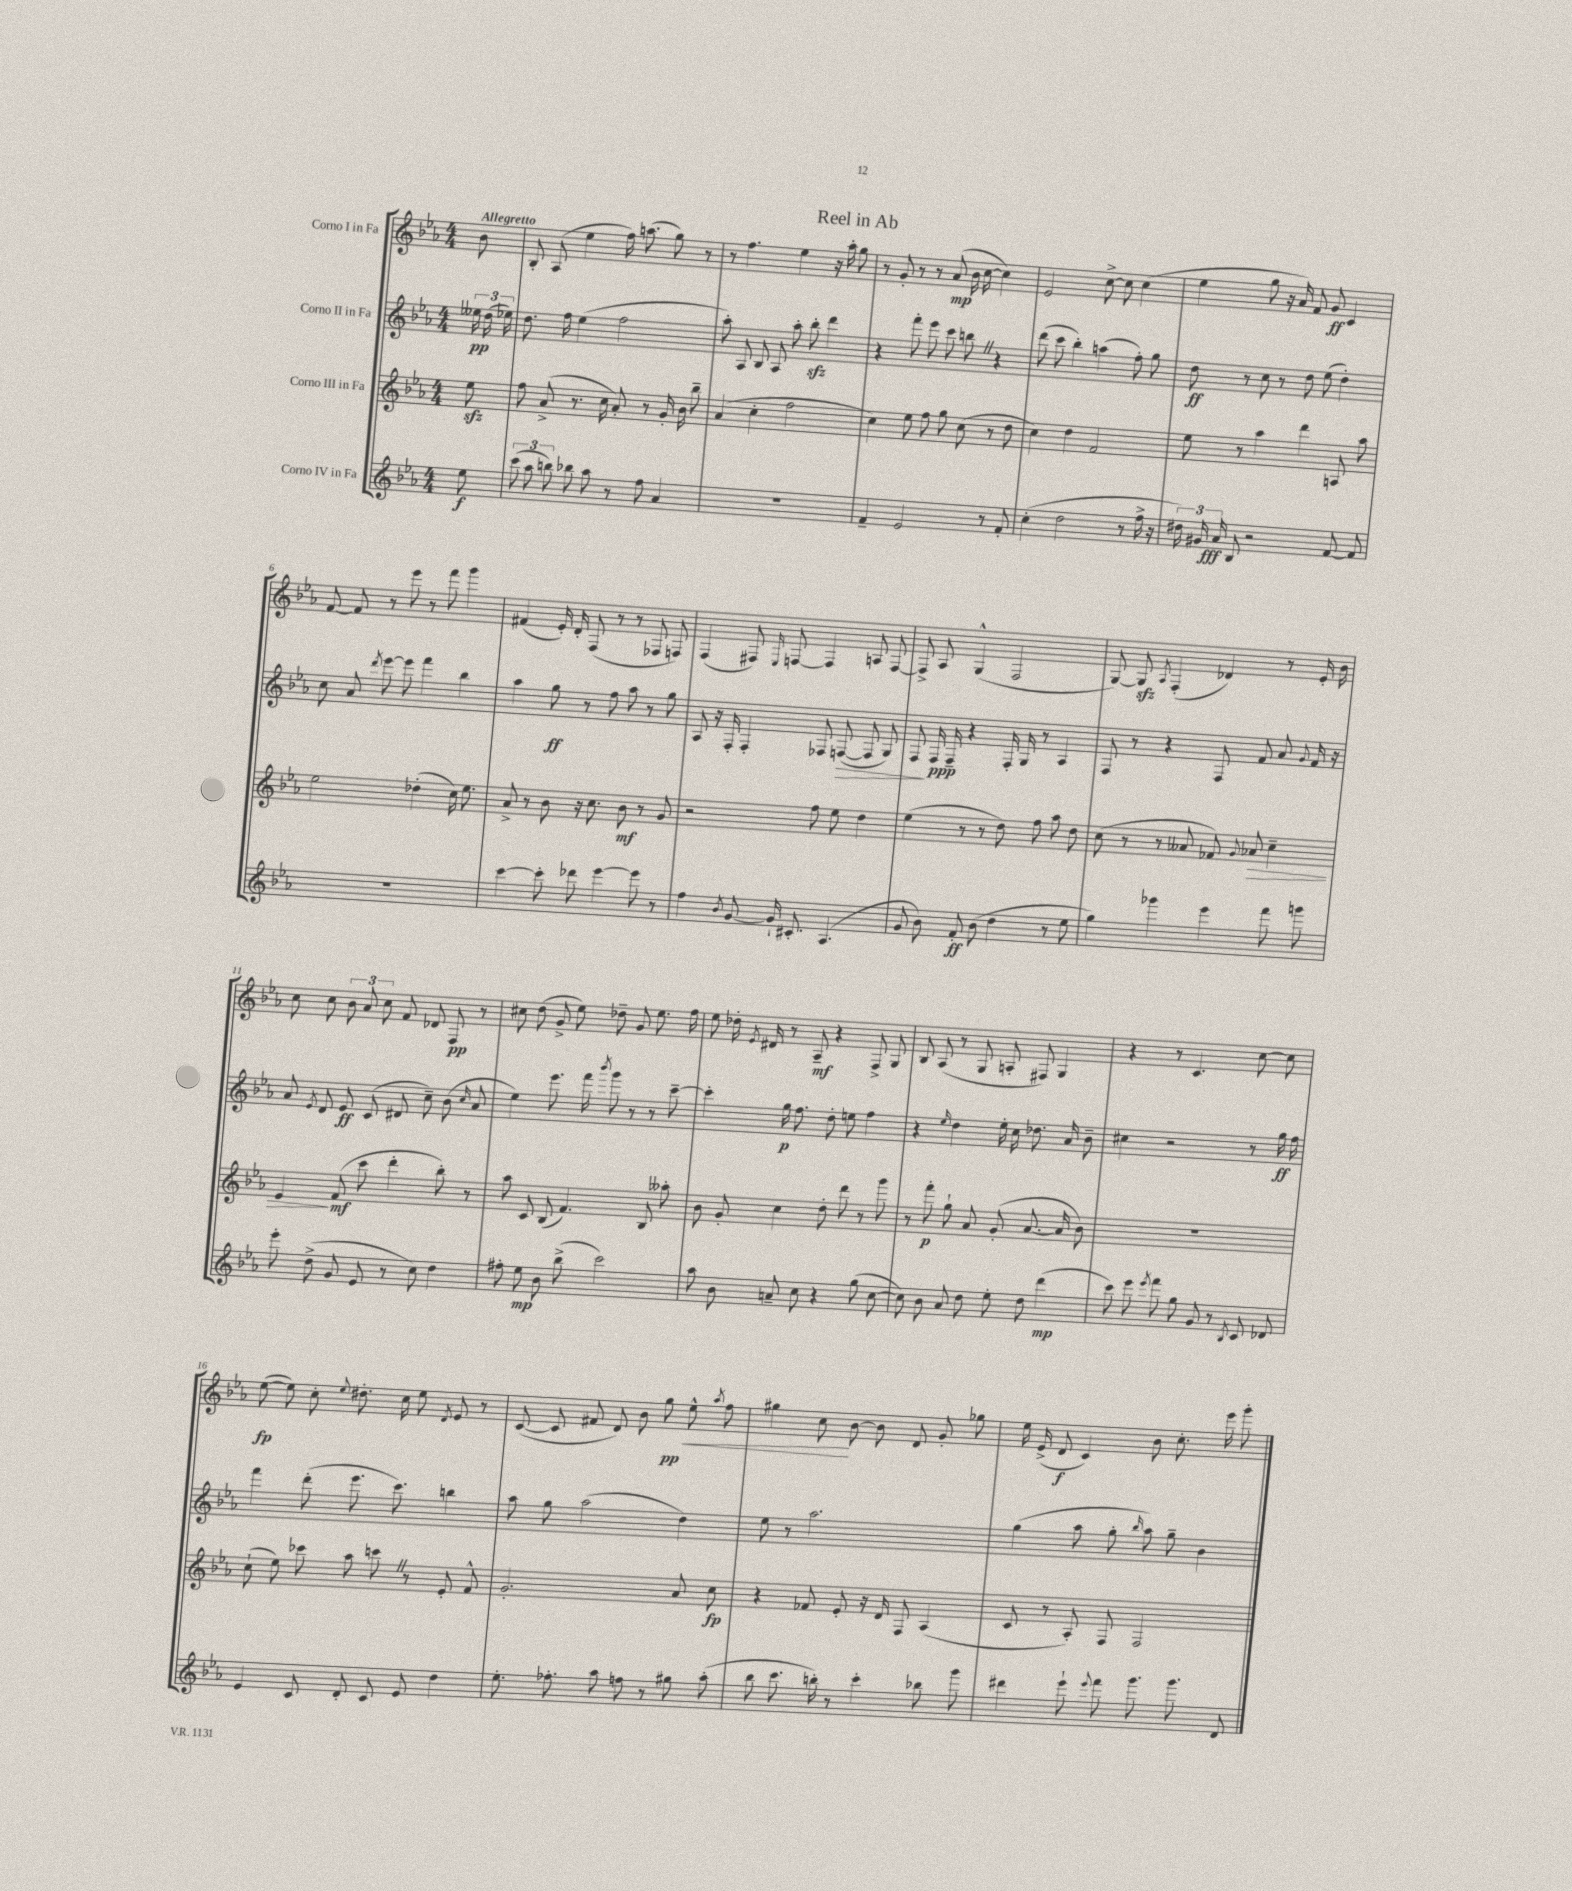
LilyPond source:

\header { title = "Reel in Ab" }
<<
\new StaffGroup <<
\new Staff = "s0" \with { instrumentName = "Corno I in Fa" } {
    \clef treble \key ees \major \numericTimeSignature \time 4/4 \partial 8 \tempo "Allegretto"
    \autoBeamOff bes'8 |
    bes8-. aes8( ees''4 f''16) a''8.( g''8) r8 |
    r8 f''4. ees''4 r16 aes''16-. g''8 |
    r8 g'8-. r8 r8 aes'8\mp( bes'16 c''16~ c''4) |
    ees'2 c''8~-> c''8 c''4( |
    ees''4 g''8 r16 aes'16) f'8 g'8\ff c'4 |
    f'8~ f'8 r8 ees'''8 r8 f'''8 g'''4 |
    fis'4( ees'16-.) d'16-. f8( r8 r8 fes8 f8) |
    f4( fis8) \grace { ees16 } f8~ f4 a8 f8~ |
    f8-> aes8 g4-^( f2 |
    g8~) g8\sfz \acciaccatura { aes8 } f4-.( des'4) r8 ees'16-. bes'16 |
    c''8 c''8 \tuplet 3/2 { bes'8 aes'8 c''8 } f'8 des'8 f8\pp r8 |
    cis''8 d''8( g'8-> ees''8) des''8-- g'8 ees''8. f''16 |
    ees''8 des''16-. \acciaccatura { ees'8 } dis'16 r8 aes8--\mf r4 f8-> g8 |
    bes8 aes8( r8 g8 a8-. fis8) g4 |
    r4 r8 c'4. c''8~ c''8 |
    ees''8~\fp( ees''8) c''8-. \appoggiatura { ees''8 } dis''8.-. c''16 ees''8 \acciaccatura { d'8 } ees'8 r8 |
    c'8~( c'8 fis'8 d'8) bes'8 g''8\pp\< ees''8-^ \acciaccatura { aes''8 } f''8 |
    gis''4 c''8\! bes'8~ bes'8 d'8 g'8-. ges''8 |
    ees''16 ees'16->( d'8\f c'4) bes'8 c''8.-. ees'''16 g'''8-. \bar "|." |
}
\new Staff = "s1" \with { instrumentName = "Corno II in Fa" } {
    \clef treble \key ees \major \numericTimeSignature \time 4/4 \partial 8
    \autoBeamOff \tuplet 3/2 { eeses''16\pp d''16( ees''16) } |
    d''8. f''16 ees''4( f''2 |
    aes''8-.) aes8 bes8 aes8 aes''8-. bes''8-.\sfz d'''4 |
    r4 f'''8-. ees'''8 c'''8 b''8 \once \override BreathingSign.text = \markup { \musicglyph "scripts.caesura.straight" } \breathe r4 |
    d'''8( c'''8 bes''4-.) a''4( f''8-.) g''8 |
    d''8\ff r8 c''8 r8 d''8 ees''8( d''4-.) |
    c''8 aes'8 \acciaccatura { d'''8 } ees'''8~ ees'''8 f'''4 bes''4 |
    aes''4 g''8\ff r8 f''8 aes''8 r8 g''8 |
    aes8 r16 f16-. f4-. fes8 f8~\>( f8 g8) |
    f8\! f16\ppp f16-- r4 f16-. g16 r8 aes4 |
    f8 r8 r4 f8 f'8 aes'8 \appoggiatura { g'8 } f'16 r16 |
    aes'8 \acciaccatura { ees'8 } d'8 ees'8\ff c'8( dis'8 c''8--) bes'8( \grace { c''16 } aes'8 |
    ees''4) ees'''8. f'''16 \acciaccatura { bes'''8 } g'''8 r8 r8 c'''8~-- |
    c'''4-. g''16\p f''8. d''8-. e''8 f''4 |
    r4 \grace { ees''16 } d''4 ees''16-. c''16 des''8. aes'16 bes'8-- |
    cis''4 r2 r8 g''16\ff f''16 |
    f'''4 d'''8-.( ees'''8. c'''8.) b''4 |
    aes''8 g''8 aes''2( d''4) |
    ees''8 r8 aes''2. |
    g''4( aes''8 g''8-. \grace { bes''16 } aes''8) g''8-- bes'4 \bar "|." |
}
\new Staff = "s2" \with { instrumentName = "Corno III in Fa" } {
    \clef treble \key ees \major \numericTimeSignature \time 4/4 \partial 8
    \autoBeamOff ees''8\sfz |
    f''8 aes'8->( r8. c''16 aes'8-.) r8 g'16-. bes'16 bes''8-- |
    aes'4( c''4-. f''2 |
    c''4) ees''8 f''8 g''8 c''8( r8 d''8 |
    c''4) d''4 f'2 |
    ees''8 r8 aes''4 d'''4 a8 aes''8 |
    ees''2 des''4-.( c''16) ees''8. |
    aes'8-> r8 bes'8 r16 c''8. bes'8\mf r8 g'8 |
    r2 f''8 ees''8 d''4 |
    ees''4( r8 r8 d''8) f''8 aes''8 d''8 |
    c''8( r8 r8 aeses'8 fes'8) \appoggiatura { g'8 } aes'8\> c''4-- |
    ees'4\! f'8\mf( c'''8 d'''4-. bes''8-.) r8 |
    aes''8 c'8 bes8( f'4.) bes8 aeses''8-. |
    bes'8 g'8-. c''4 d''8-. d'''8 r8 g'''8 |
    r8 f'''8-.\p g''8-! aes'8 g'8-.( aes'8.~ aes'16 bes'8) |
    R1 |
    c''8-!( ees''8) ces'''8 aes''8 c'''8 \once \override BreathingSign.text = \markup { \musicglyph "scripts.caesura.straight" } \breathe r8 ees'8-. f'8-^ |
    g'2.-. aes'8 c''8\fp |
    r4 fes'8 ees'8-. r16 d'16 f8 aes4( |
    c'8 r8 aes8-.) f8 f2 \bar "|." |
}
\new Staff = "s3" \with { instrumentName = "Corno IV in Fa" } {
    \clef treble \key ees \major \numericTimeSignature \time 4/4 \partial 8
    \autoBeamOff ees''8\f |
    \tuplet 3/2 { c'''8( aes''8 b''8) } bes''8 aes''8 r8 f''8 aes'4 |
    R1 |
    f'4-- ees'2 r8 f'8-. |
    c''4-.( d''2 r8 f''16-> r16 |
    \tuplet 3/2 { dis''16) gis'16 aes'16\fff } bes8 r2 f'8~ f'8 |
    R1 |
    c'''4~ c'''8-. des'''8 ees'''4~ ees'''8 r8 |
    f''4 \acciaccatura { bes'8 } g'8~ g'16-! cis'8.-. aes4.( |
    g'8 bes'8) f'8-.\ff bes'8( d''4 r8 ees''8 |
    g''4) ges'''4 ees'''4 f'''8 g'''8 |
    ees'''8-. d''8->( g'8 ees'8 r8 c''8) d''4 |
    fis''8-. ees''8\mp bes'8 bes''8->( c'''2) |
    aes''8 bes'8 a'8-- c''8 r4 g''8( c''8~ |
    c''8) bes'8 aes'8 d''8 ees''8-. d''8 d'''4\mp( |
    c'''8) ees'''8 \acciaccatura { ees'''8 } f'''8 g''8 g'8 r8 \acciaccatura { bes8 } c'8 des'8 |
    ees'4 c'8 d'8-. c'8 ees'8 d''4 |
    ees''8.-. fes''8.-. aes''8 f''8 r8 gis''8 aes''8-.( |
    bes''8 c'''8. b''16-.) r8 c'''4-. bes''8 g'''8 |
    dis'''4 ees'''8-! \appoggiatura { ees'''8 } f'''8 g'''8. g'''8. d'8 \bar "|." |
}
>>
>>
